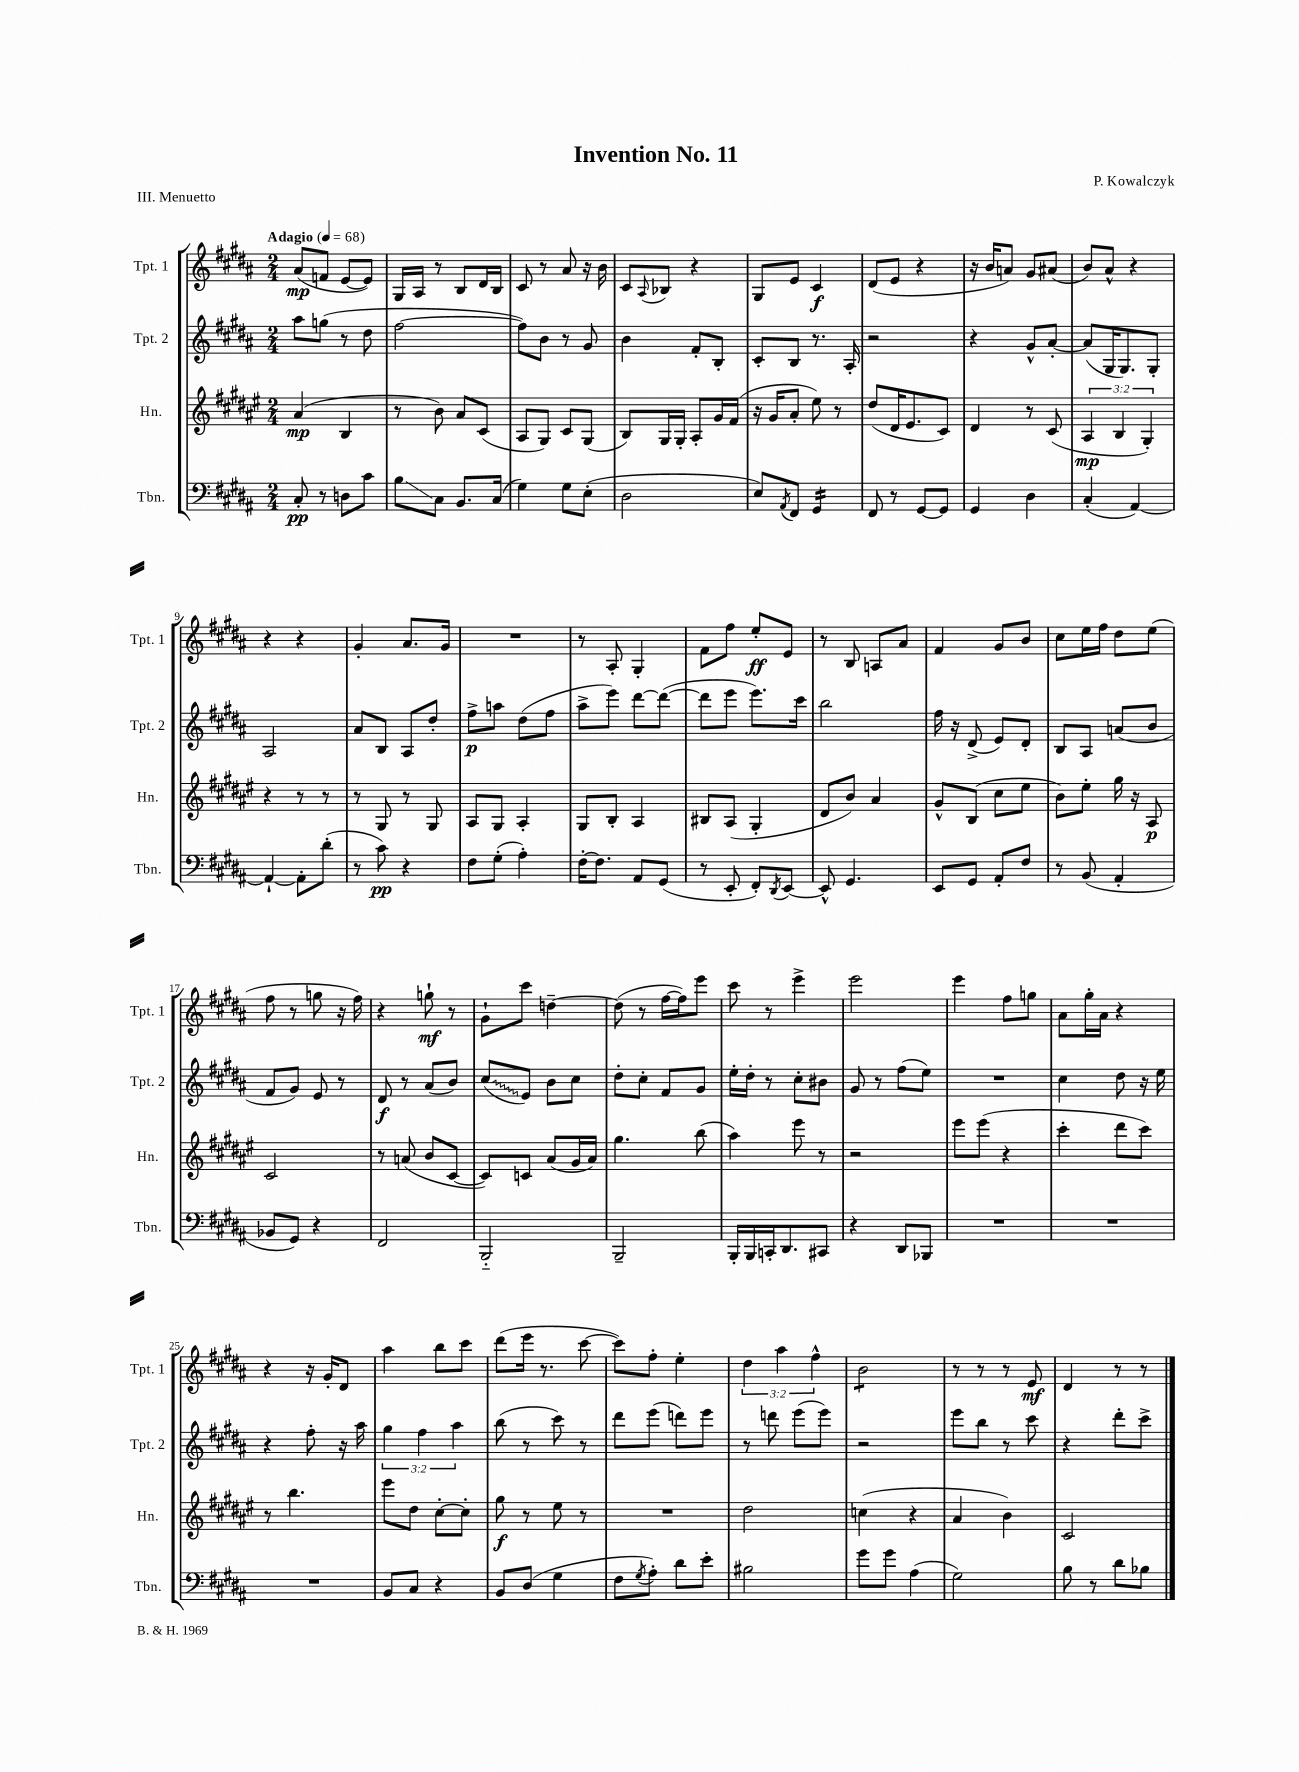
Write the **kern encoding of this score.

**kern	**kern	**kern	**kern
*staff4	*staff3	*staff2	*staff1
*clefF4	*clefG2	*clefG2	*clefG2
*k[f#c#g#d#a#]	*k[f#c#g#d#a#e#]	*k[f#c#g#d#a#]	*k[f#c#g#d#a#]
*M2/4	*M2/4	*M2/4	*M2/4
*MM68	*MM68	*MM68	*MM68
8C#'	(4a#	8aa#	(8a#
8r	.	(8gg	8f
8D	4B	8r	[8e
8c#	.	8dd#	8e])
=	=	=	=
8B	8r	[2ff#	16G#
.	.	.	16A#
8C#	8b)	.	8r
8.BB	8a#	.	8B
.	(8c#	.	16d#
(16C#	.	.	16B
=	=	=	=
4G#)	8A#	8ff#])	8c#
.	8G#)	8b	8r
8G#	8c#	8r	8a#
(8E'	(8G#	8g#	16r
.	.	.	16b
=	=	=	=
2D#	8B)	4b	8c#
.	.	.	8qqA#
.	16G#	.	8B-
.	16G#'	.	.
.	8A#'	8f#'	4r
.	16g#	8B'	.
.	(16f#	.	.
=	=	=	=
8E)	16r	8c#'	8G#
.	16g#	.	.
8qAA#	.	.	.
8FF#	8a#'	8B	8e
4GG#	8ee#)	8.r	4c#
.	8r	.	.
.	.	16A#'	.
=	=	=	=
8FF#	(8dd#	2r	(8d#
8r	16d#	.	8e
.	8.e#	.	.
[8GG#	.	.	4r
8GG#]	8c#)	.	.
=	=	=	=
4GG#	4d#	4r	16r
.	.	.	16b
.	.	.	8a)
4D#	8r	8g#^^	8g#
.	(8c#	[8a#'	(8a#
=	=	=	=
(4C#'	6A#	(8a#]	8b)
.	.	16G#	8a#^^
.	6B	.	.
.	.	8.G#)	.
[4AA#)	.	.	4r
.	6G#')	.	.
.	.	8G#'	.
=	=	=	=
4AA#`_	4r	2A#	4r
8AA#']	8r	.	4r
(8d#'	8r	.	.
=	=	=	=
8r	8r	8a#	4g#'
8c#)	8G#	8B	.
4r	8r	8A#	8.a#
.	8G#	8dd#'	.
.	.	.	16g#
=	=	=	=
8F#	8A#	8ff#^	2r
(8G#'	8G#	8aa	.
4A#')	4A#'	(8dd#	.
.	.	8ff#	.
=	=	=	=
[16F#'	8G#	8aa#^	8r
8.F#]	.	.	.
.	8B'	8eee)	8A#'
8AA#	4A#	[8ddd#	4G#'
(8GG#	.	(8ddd#_	.
=	=	=	=
8r	8B#	8ddd#]	8f#
8EE'	(8A#	8eee	8ff#
8FF#')	4G#'	8.eee)	8ee'
8qDD#	.	.	.
[8EE	.	.	8e
.	.	16ccc#	.
=	=	=	=
8EE^^]	8d#	2bb	8r
4.GG#	8b)	.	8B
.	4a#	.	8A
.	.	.	8a#
=	=	=	=
8EE	8g#^^	16ff#	4f#
.	.	16r	.
8GG#	(8B	(8d#^	.
8AA#'	8cc#	8e)	8g#
8F#	8ee#	8d#'	8b
=	=	=	=
8r	8b)	8B	8cc#
(8BB	8ee#'	8A#	16ee
.	.	.	16ff#
4AA#'	16gg#	(8a	8dd#
.	16r	.	.
.	8A#	8b	(8ee
=	=	=	=
8BB-	2c#	8f#	8ff#
8GG#)	.	8g#)	8r
4r	.	8e	8gg
.	.	8r	16r
.	.	.	16ff#)
=	=	=	=
2FF#	8r	8d#	4r
.	(8a	8r	.
.	8b	(8a#	8gg`
.	[8c#	8b)	8r
=	=	=	=
2BBB'~	8c#])	(8cc#	8g#`
.	8c	8e)	8ccc#
.	(8a#	8b	[4dd~
.	16g#	8cc#	.
.	16a#)	.	.
=	=	=	=
2BBB~	4.gg#	8dd#'	(8dd]
.	.	8cc#'	8r
.	.	8f#	[16ff#
.	.	.	16ff#])
.	(8bb	8g#	8eee
=	=	=	=
16BBB'	4aa#)	16ee'	8ccc#
16BBB	.	16dd#'	.
16CC'	.	8r	8r
8.DD#	.	.	.
.	8eee#	8cc#'	4eee^
8CC#	8r	8b#	.
=	=	=	=
4r	2r	8g#	2eee
.	.	8r	.
8DD#	.	(8ff#	.
8BBB-	.	8ee)	.
=	=	=	=
2r	8eee#	2r	4eee
.	(8eee#	.	.
.	4r	.	8ff#
.	.	.	8gg
=	=	=	=
2r	4ccc#'	4cc#	8a#
.	.	.	16gg#'
.	.	.	16a#
.	8ddd#	8dd#	4r
.	8ccc#)	16r	.
.	.	16ee	.
=	=	=	=
2r	8r	4r	4r
.	4.bb	.	.
.	.	8ff#'	16r
.	.	.	16g#'
.	.	16r	8d#
.	.	16aa#	.
=	=	=	=
8BB	8eee#	6gg#	4aa#
8C#	8dd#	.	.
.	.	6ff#	.
4r	[8cc#'	.	8bb
.	.	6aa#	.
.	8cc#']	.	8ccc#
=	=	=	=
8BB	8gg#	(8bb	(8ddd#
(8D#	8r	8r	16eee
.	.	.	8.r
4G#	8ee#	8ccc#)	.
.	8r	8r	[8ccc#
=	=	=	=
8F#	2r	8ddd#	8ccc#])
8qG#	.	.	.
8A#')	.	(8eee	8ff#'
8d#	.	8ddd)	4ee'
8e'	.	8eee	.
=	=	=	=
2B#	2dd#	8r	6dd#
.	.	8ddd	.
.	.	.	6aa#
.	.	(8eee	.
.	.	.	6ff#^^
.	.	8eee)	.
=	=	=	=
8g#	(4cc	2r	2b
8g#	.	.	.
(4A#	4r	.	.
=	=	=	=
2G#)	4a#	8eee	8r
.	.	8bb	8r
.	4b)	8r	8r
.	.	8ccc#	8e
=	=	=	=
8B	2c#	4r	4d#
8r	.	.	.
8d#	.	8ddd#'	8r
8B-	.	8ccc#^	8r
==	==	==	==
*-	*-	*-	*-
